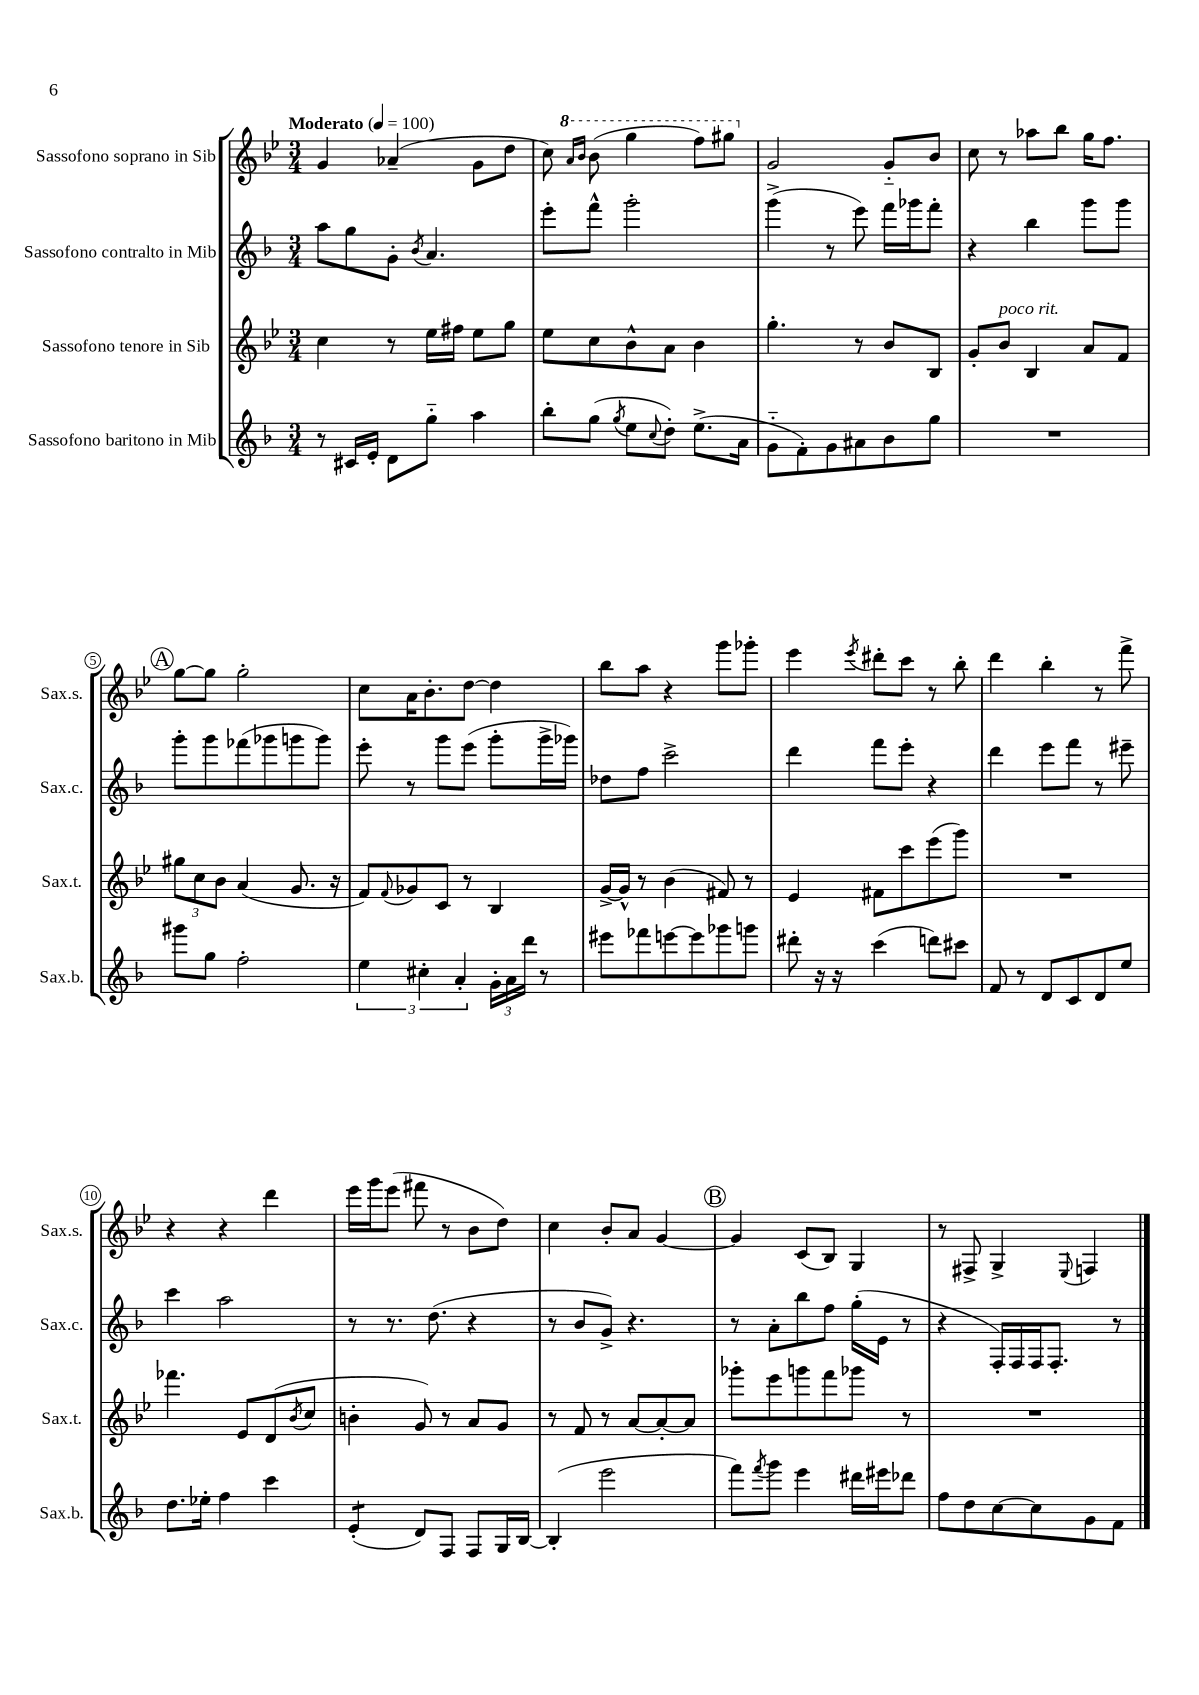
<<
\new StaffGroup <<
\new Staff = "s0" \with { instrumentName = "Sassofono soprano in Sib" shortInstrumentName = "Sax.s." } {
    \clef treble \key bes \major \numericTimeSignature \time 3/4 \tempo "Moderato" 4 = 100
    g'4 aes'4--( g'8 d''8 |
    c''8) \ottava #1 \grace { a''16 bes''16 } bes''8( g'''4 f'''8) gis'''8 \ottava #0 |
    g'2 g'8-_ bes'8 |
    c''8 r8 aes''8 bes''8 g''16 f''8. |
    \mark \markup { \circle "A" } g''8~ g''8 g''2-. |
    c''8 a'16 bes'8.-. d''8~ d''4 |
    bes''8 a''8 r4 g'''8 ges'''8-. |
    ees'''4 \acciaccatura { ees'''8 } dis'''8-. c'''8 r8 bes''8-. |
    d'''4 bes''4-. r8 f'''8-> |
    r4 r4 d'''4 |
    ees'''16 g'''16 ees'''8( fis'''8 r8 bes'8 d''8) |
    c''4 bes'8-. a'8 g'4~ |
    \mark \markup { \circle "B" } g'4 c'8( bes8) g4 |
    r8 fis8-> g4-> \appoggiatura { ees8 } f4 \bar "|." |
}
\new Staff = "s1" \with { instrumentName = "Sassofono contralto in Mib" shortInstrumentName = "Sax.c." } {
    \clef treble \key f \major \numericTimeSignature \time 3/4
    a''8 g''8 g'8-. \acciaccatura { bes'8 } a'4. |
    e'''8-. f'''8-^ g'''2-. |
    g'''4->( r8 e'''8) f'''16 ges'''16 f'''8-. |
    r4 bes''4 g'''8 g'''8 |
    \mark \markup { \circle "A" } g'''8-. g'''8 fes'''8( ges'''8 g'''8 g'''8) |
    e'''8-. r8 g'''8 e'''8( g'''8-. g'''16-> ges'''16) |
    des''8 f''8 c'''2-> |
    d'''4 f'''8 e'''8-. r4 |
    d'''4 e'''8 f'''8 r8 eis'''8-- |
    c'''4 a''2 |
    r8 r8. d''8.( r4 |
    r8 bes'8 g'8->) r4. |
    \mark \markup { \circle "B" } r8 a'8-. bes''8 f''8 g''16-.( e'16 r8 |
    r4 f16-.) f16 f16 f8.-. r8 \bar "|." |
}
\new Staff = "s2" \with { instrumentName = "Sassofono tenore in Sib" shortInstrumentName = "Sax.t." } {
    \clef treble \key bes \major \numericTimeSignature \time 3/4
    c''4 r8 ees''16 fis''16 ees''8 g''8 |
    ees''8 c''8 bes'8-^ a'8 bes'4 |
    g''4.-. r8 bes'8 bes8 |
    g'8-. bes'8^\markup { \italic "poco rit." } bes4 a'8 f'8 |
    \mark \markup { \circle "A" } \tuplet 3/2 { gis''8 c''8 bes'8 } a'4( g'8. r16 |
    f'8) \appoggiatura { f'8 } ges'8 c'8 r8 bes4 |
    g'16~-> g'16-^ r8 bes'4( fis'8) r8 |
    ees'4 fis'8 c'''8 ees'''8( g'''8) |
    R2. |
    fes'''4. ees'8 d'8( \acciaccatura { bes'8 } c''8 |
    b'4-. g'8) r8 a'8 g'8 |
    r8 f'8 r8 a'8~ a'8~-. a'8 |
    \mark \markup { \circle "B" } ges'''8-. ees'''8 g'''8 f'''8 ges'''8 r8 |
    R2. \bar "|." |
}
\new Staff = "s3" \with { instrumentName = "Sassofono baritono in Mib" shortInstrumentName = "Sax.b." } {
    \clef treble \key f \major \numericTimeSignature \time 3/4
    r8 cis'16 e'16-. d'8 g''8-_ a''4 |
    bes''8-. g''8( \acciaccatura { g''8 } e''8 \appoggiatura { c''8 } d''8-.) e''8.->( a'16 |
    g'8-_ f'8-.) g'8 ais'8 bes'8 g''8 |
    R2. |
    \mark \markup { \circle "A" } gis'''8 g''8 f''2-. |
    \tuplet 3/2 { e''4 cis''4-. a'4-. } \tuplet 3/2 { g'16-. a'16 d'''16 } r8 |
    eis'''8 fes'''8 e'''8~ e'''8 ges'''8 g'''8 |
    dis'''8-. r16 r16 c'''4( d'''8) cis'''8 |
    f'8 r8 d'8 c'8 d'8 e''8 |
    d''8. ees''16-. f''4 c'''4 |
    e'4:8-.( d'8) f8 f8 g16 bes16~ |
    bes4-.( e'''2 |
    \mark \markup { \circle "B" } f'''8) \acciaccatura { f'''8 } g'''8 e'''4 dis'''16 eis'''16 des'''8 |
    f''8 d''8 c''8~ c''8 g'8 f'8 \bar "|." |
}
>>
>>
\layout { \context { \Score \override BarNumber.stencil = #(make-stencil-circler 0.1 0.3 ly:text-interface::print) } }
